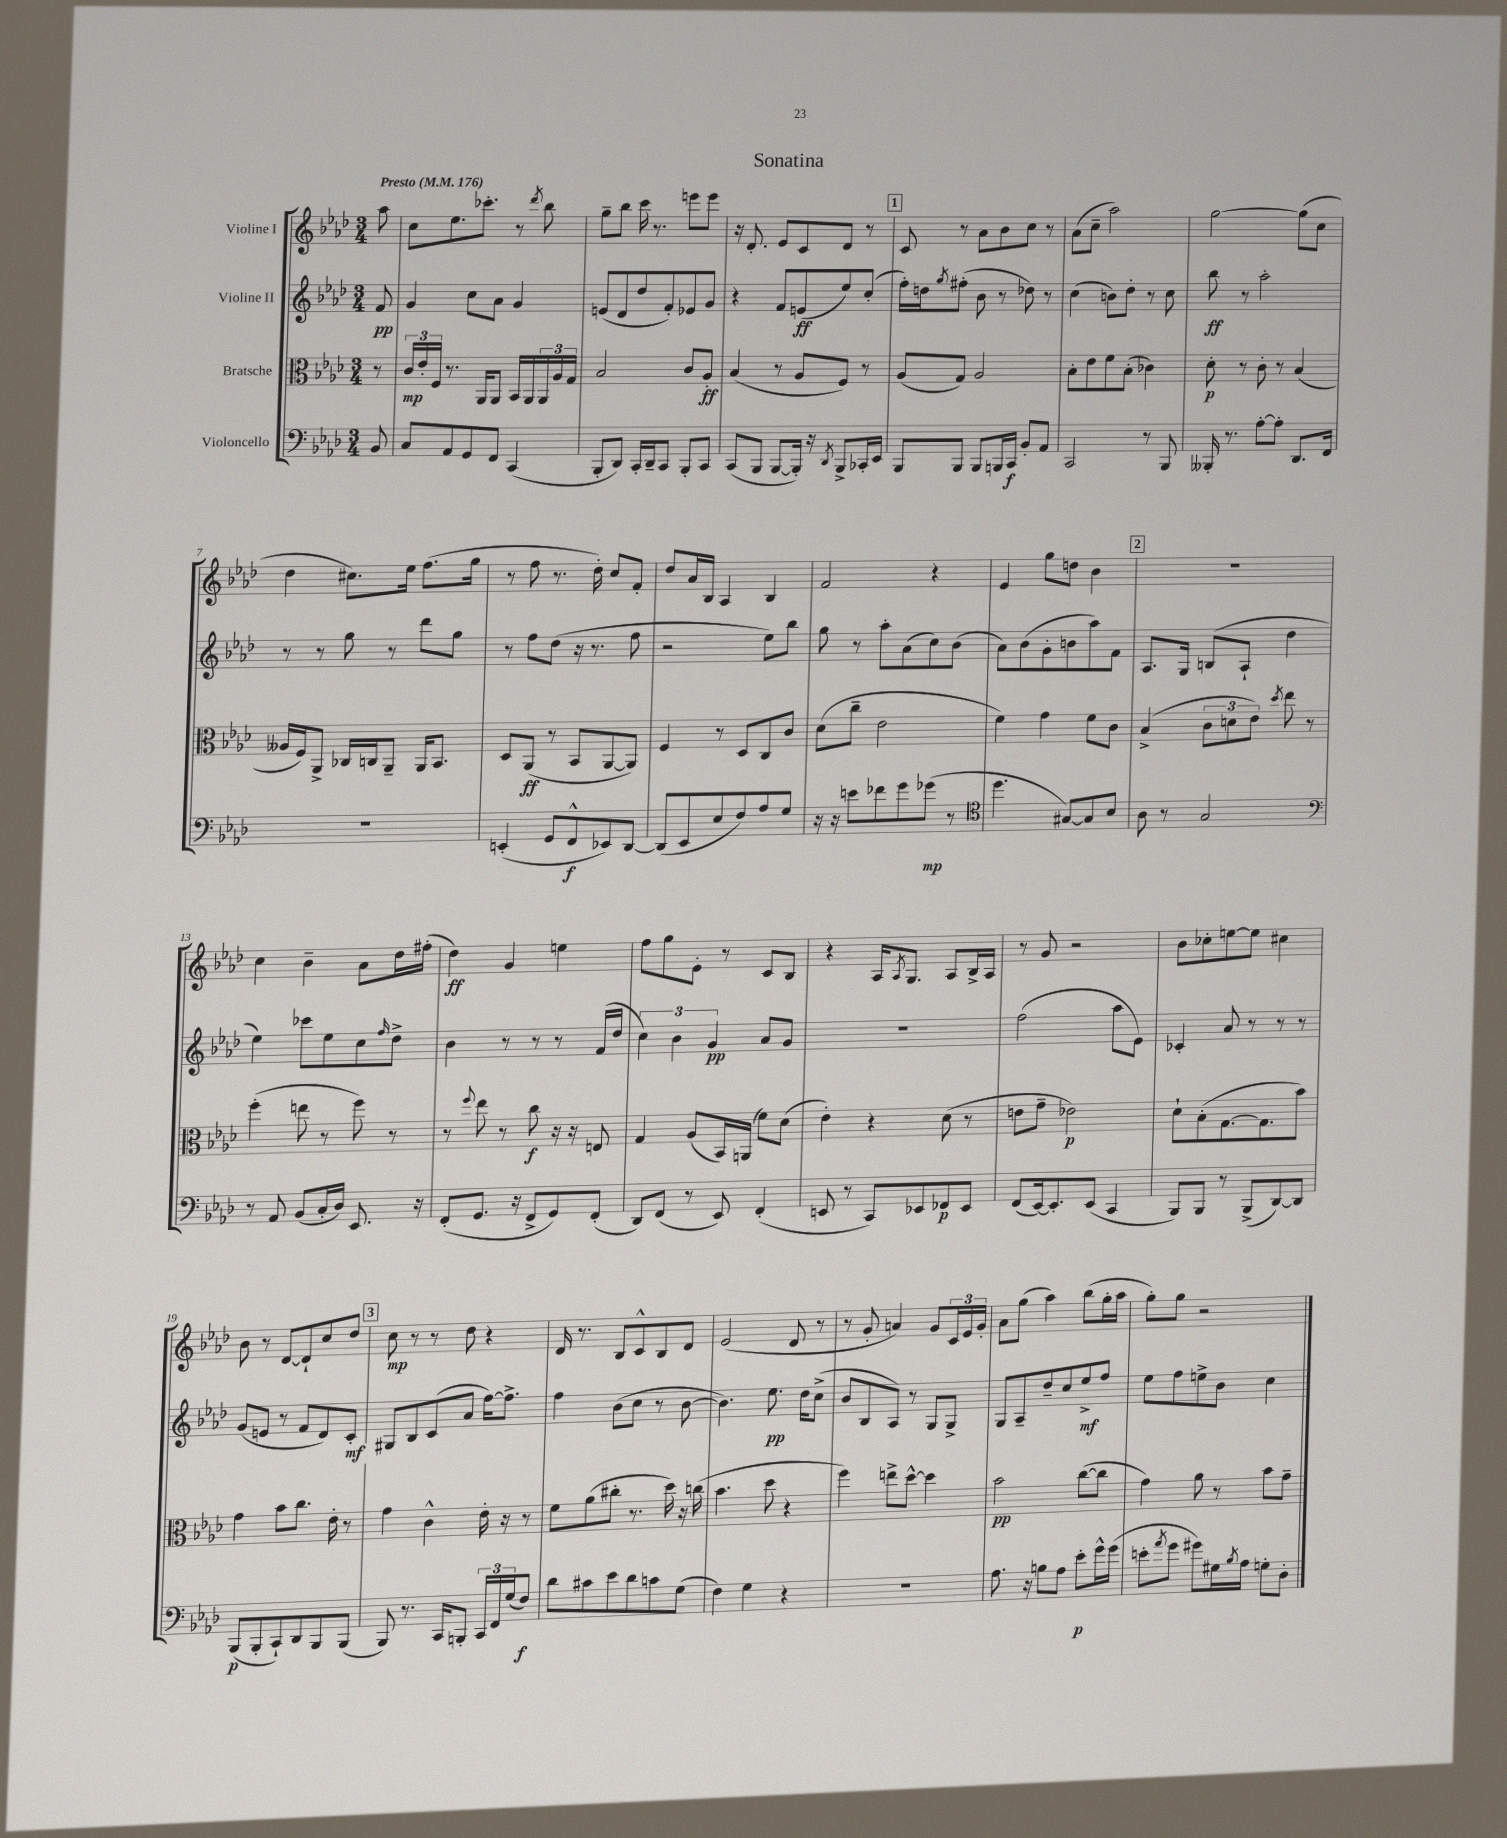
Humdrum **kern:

**kern	**dynam	**kern	**dynam	**kern	**dynam	**kern	**dynam
*part4	*part4	*part3	*part3	*part2	*part2	*part1	*part1
*staff4	*staff4	*staff3	*staff3	*staff2	*staff2	*staff1	*staff1
*I"Violoncello	*	*I"Bratsche	*	*I"Violine II	*	*I"Violine I	*
*clefF4	*	*clefC3	*	*clefG2	*	*clefG2	*
*k[b-e-a-d-]	*	*k[b-e-a-d-]	*	*k[b-e-a-d-]	*	*k[b-e-a-d-]	*
*M3/4	*	*M3/4	*	*M3/4	*	*M3/4	*
*MM176	*	*MM176	*	*MM176	*	*MM176	*
=	=	=	=	=	=	=	=
!	!	!	!	!	!	!LO:TX:a:B:t=Presto	!
8BB-/	.	8r	.	8f/	pp	8aa-\	.
=1	=1	=1	=1	=1	=1	=1	=1
8C/L	.	24c/LL	mp	4g/	.	8cc\L	.
.	.	24e-'/	.	.	.	.	.
.	.	24F/JJ	.	.	.	.	.
8AA-/	.	8.r	.	.	.	8.ee-\	.
8GG/	.	.	.	8cc\L	.	.	.
.	.	16AA-/KL	.	.	.	8.ccc-X'\J	.
8FF/J	.	8AA-/J	.	8a-\J	.	.	.
(4CC/	.	16BB-/LL	.	4g/	.	8r	.
.	.	16AA-/	.	.	.	.	.
.	.	.	.	.	.	8qddd-/	.
.	.	24AA-/	.	.	.	8bb-\	.
.	.	24A-/	.	.	.	.	.
.	.	24G/JJ	.	.	.	.	.
=2	=2	=2	=2	=2	=2	=2	=2
8BBB-'/L	.	2B-/	.	(8en/L	.	8gg~\L	.
8DD-/J)	.	.	.	8d-/	.	8bb-\J	.
16CC'/LL	.	.	.	8dd-/	.	16ccc\	.
16DD-~/J	.	.	.	.	.	8.r	.
8CC/J	.	.	.	8f'/)	.	.	.
8BBB-'/L	.	8c/L	.	8e-X/	.	8eeen\L	.
8CC/J	.	8A-'/J	ff	8g/J	.	8eee\J	.
=3	=3	=3	=3	=3	=3	=3	=3
(8CC/L	.	(4B-/	.	4r	.	16r	.
.	.	.	.	.	.	8.d-'/	.
8BBB-/J	.	.	.	.	.	.	.
[8BBB-/L	.	8r	.	8f/L	.	8e-/L	.
16BBB-'/Jk])	.	8A-/L	.	(8en/	ff	8c/	.
16r	.	.	.	.	.	.	.
8qDD-/	.	.	.	.	.	.	.
8BBB-^/L	.	8F/J)	.	8ee-/)	.	8d-/J	.
16CC-X'/L	.	8r	.	(8cc'/J	.	8r	.
16EE-/JJ	.	.	.	.	.	.	.
!!LO:REH:place=s1:t=1
=4	=4	=4	=4	=4	=4	=4	=4
8BBB-/L	.	(8A-/L	.	16ff'\LL)	.	8c/	.
.	.	.	.	16ddn\J	.	.	.
.	.	.	.	8qgg/	.	.	.
8BBB-/J	.	8G/J)	.	(8ff#X'\J	.	8r	.
8BBB-/L	.	2A-/	.	8b-\	.	8a-\L	.
16BBBn/L	.	.	.	8r	.	8b-\	.
16CC/JJ	f	.	.	.	.	.	.
8BB-'/L	.	.	.	8dd-X\)	.	8cc\J	.
8AA-/J	.	.	.	8r	.	8r	.
=5	=5	=5	=5	=5	=5	=5	=5
2CC/	.	8B-'\L	.	(4cc\	.	(8a-\L	.
.	.	8e-\	.	.	.	8cc~\J	.
.	.	8f\	.	8bn\L)	.	2aa-\)	.
.	.	(8B-'\J	.	8dd-'\J	.	.	.
8r	.	4c-X\)	.	8r	.	.	.
8BBB-/	.	.	.	8cc\	.	.	.
=6	=6	=6	=6	=6	=6	=6	=6
16BBB--X'/	.	8d-'\	p	8bb-\	ff	[2gg\	.
8.r	.	.	.	.	.	.	.
.	.	8r	.	8r	.	.	.
[8A-'\L	.	8c'\	.	2aa-'\	.	.	.
8A-'\J]	.	8r	.	.	.	.	.
8.DD-/L	.	(4B-/	.	.	.	(8gg\L]	.
.	.	.	.	.	.	8cc\J	.
16FF/Jk	.	.	.	.	.	.	.
!!LO:LB:g=z
=7	=7	=7	=7	=7	=7	=7	=7
2.r	.	16A--X/LL	.	8r	.	4dd-\	.
.	.	16F/J)	.	.	.	.	.
.	.	8AA-^/J	.	8r	.	.	.
.	.	16C-X/LL	.	8gg\	.	8.cc#X\L)	.
.	.	16Cn/J	.	.	.	.	.
.	.	8AA-~/J	.	8r	.	.	.
.	.	.	.	.	.	16ee-\Jk	.
.	.	16AA-/KL	.	8ddd-\L	.	(8.ff\L	.
.	.	8.BB-/J	.	.	.	.	.
.	.	.	.	8gg\J	.	.	.
.	.	.	.	.	.	16gg\Jk	.
=8	=8	=8	=8	=8	=8	=8	=8
(4EEn'/	.	8D-/L	.	8r	.	8r	.
.	.	(8AA-/J	ff	8ff\L	.	8ff\	.
8GG/L	.	8r	.	(8dd-\J	.	8.r	.
8FF^^/	f	8BB-/L	.	16r	.	.	.
.	.	.	.	8.r	.	16dd-'\)	.
8EE-X/)	.	[8AA-/	.	.	.	8cc/L	.
[8DD-/J	.	8AA-/J])	.	8ff\	.	8f'/J	.
=9	=9	=9	=9	=9	=9	=9	=9
(8DD-/L]	.	4F/	.	2r	.	8dd-/L	.
8EE-/	.	.	.	.	.	16a-/L	.
.	.	.	.	.	.	16B-/JJ	.
8E-/	.	8r	.	.	.	4A-/	.
8F/)	.	8D-/L	.	.	.	.	.
8A-/	.	8C/	.	8ee-\L)	.	4B-/	.
8G/J	.	8c/J	.	8bb-\J	.	.	.
=10	=10	=10	=10	=10	=10	=10	=10
16r	.	(8d-\L	.	8gg\	.	2f/	.
16r	.	.	.	.	.	.	.
8en\L	.	8cc~\J	.	8r	.	.	.
8f-X\	.	2e-\	.	8aa-'\L	.	.	.
8g\	.	.	.	(8a-\	.	.	.
(8g-X\J	mp	.	.	8cc\)	.	4r	.
8r	.	.	.	(8b-\J	.	.	.
=11	=11	=11	=11	=11	=11	=11	=11
*clefC4	*	*	*	*	*	*	*
4.dd-\	.	4f\)	.	8a-\L)	.	4e-/	.
.	.	.	.	(8b-\	.	.	.
.	.	4g\	.	8g'\	.	8gg\L	.
[8G#X/L)	.	.	.	8bn\	.	8ddn\J	.
8G#/]	.	8f\L	.	8aa-\)	.	4b-\	.
8B-/J	.	8c\J	.	8f\J	.	.	.
!!LO:REH:place=s1:t=2
=12	=12	=12	=12	=12	=12	=12	=12
8A-\	.	(4B-^/	.	8.A-/L	.	2.r	.
8r	.	.	.	.	.	.	.
.	.	.	.	16G/Jk	.	.	.
2G/	.	12c\L	.	(8Bn/L	.	.	.
.	.	12dn\	.	.	.	.	.
.	.	.	.	8A-`/J	.	.	.
.	.	12e-\J)	.	.	.	.	.
.	.	8qdd-/	.	.	.	.	.
.	.	8ee-\	.	4dd-\	.	.	.
.	.	8r	.	.	.	.	.
!!LO:LB:g=z
=13	=13	=13	=13	=13	=13	=13	=13
*clefF4	*	*	*	*	*	*	*
8r	.	(4ff'\	.	4ee-\)	.	4cc\	.
8AA-/	.	.	.	.	.	.	.
(8BB-/L	.	8een\	.	8ccc-X\L	.	4b-~\	.
16C'/L	.	8r	.	8ee-\	.	.	.
16D-/JJ)	.	.	.	.	.	.	.
8.EE-/	.	8ff\)	.	8cc\	.	8a-\L	.
.	.	.	.	16qqff/	.	.	.
.	.	8r	.	8dd-^\J	.	16dd-\L	.
16r	.	.	.	.	.	(16ff#X'\JJ	.
=14	=14	=14	=14	=14	=14	=14	=14
(8FF'/L	.	8r	.	4b-\	.	4dd-\)	ff
.	.	8qqff/	.	.	.	.	.
8.GG/J	.	8ee-\	.	.	.	.	.
.	.	8r	.	8r	.	4g/	.
16r	.	.	.	.	.	.	.
8FF^/L	.	8cc\	f	8r	.	.	.
8GG/)	.	16r	.	8r	.	4een\	.
.	.	16r	.	.	.	.	.
(8FF'/J	.	8En/	.	(16f/LL	.	.	.
.	.	.	.	16dd-/JJ	.	.	.
=15	=15	=15	=15	=15	=15	=15	=15
8DD-/L)	.	4G/	.	6cc\)	.	8ff\L	.
(8FF/J	.	.	.	.	.	8gg\	.
.	.	.	.	6b-\	.	.	.
8r	.	(8A-/L	.	.	.	8e-'\J	.
.	.	.	.	6g/	pp	.	.
8EE-/)	.	16BB-/L)	.	.	.	8r	.
.	.	(16AAn/JJ	.	.	.	.	.
(4FF'/	.	8f\L)	.	8a-/L	.	8c/L	.
.	.	(8d-\J	.	8g/J	.	8B-/J	.
=16	=16	=16	=16	=16	=16	=16	=16
8EEn/	.	4e-'\)	.	2.r	.	4r	.
8r	.	.	.	.	.	.	.
8CC/L)	.	4r	.	.	.	16A-/KL	.
.	.	.	.	.	.	8qA-/	.
.	.	.	.	.	.	8.G/J	.
8EE-X/	.	.	.	.	.	.	.
8FF-X/	p	(8d-\	.	.	.	8A-/L	.
8EE-/J	.	8r	.	.	.	16B-^/L	.
.	.	.	.	.	.	16A-/JJ	.
=17	=17	=17	=17	=17	=17	=17	=17
(8FF/L	.	8en\L	.	(2ff\	.	8r	.
[16EE-/k)	.	8g~\J	.	.	.	8g/	.
8.EE-'/]	.	.	.	.	.	.	.
.	.	2e-X\)	p	.	.	2r	.
(8EE-/J	.	.	.	.	.	.	.
4CC/	.	.	.	8aa-\L	.	.	.
.	.	.	.	8e-\J)	.	.	.
=18	=18	=18	=18	=18	=18	=18	=18
8BBB-/L)	.	8d-`\L	.	4c-X'/	.	8b-\L	.
8BBB-/J	.	(8B-'\	.	.	.	8cc-X'\	.
8r	.	[8.G\	.	8a-/	.	[8een\	.
(8BBB-^/L	.	.	.	8r	.	8ee\J]	.
.	.	8.G\]	.	.	.	.	.
[8DD-/)	.	.	.	8r	.	4cc#X\	.
8DD-/J]	.	8b-\J)	.	8r	.	.	.
!!LO:LB:g=z
=19	=19	=19	=19	=19	=19	=19	=19
(8BBB-/L	p	4g\	.	(8g/L	.	8b-\	.
8BBB-'/	.	.	.	8en/J	.	8r	.
8CC`/)	.	8b-\L	.	8r	.	[8d-/L	.
8DD-/	.	8.cc\J	.	8f/L	.	8d-`/]	.
8BBB-/	.	.	.	8d-/)	.	8cc/	.
.	.	16e-'\	.	.	.	.	.
(8BBB-/J	.	8r	.	8c'/J	mf	8dd-/J	.
!!LO:REH:place=s1:t=3
=20	=20	=20	=20	=20	=20	=20	=20
8BBB-/)	.	4g\	.	8G#X/L	.	8cc\	mp
8.r	.	.	.	8B-/	.	8r	.
.	.	4c^^\	.	(8c/	.	8r	.
16CC/KL	.	.	.	.	.	.	.
8BBBn'/J	.	.	.	8a-/J	.	8dd-\	.
24CC/LL	.	16e-'\	.	[16ff\KL)	.	4r	.
24FF/	.	.	.	.	.	.	.
.	.	16r	.	8.ff^\J]	.	.	.
(24G/J	.	.	.	.	.	.	.
8F/J)	f	8r	.	.	.	.	.
=21	=21	=21	=21	=21	=21	=21	=21
8d-\L	.	8f\L	.	4ff\	.	16d-/	.
.	.	.	.	.	.	8.r	.
8c#X\	.	(8a-\	.	.	.	.	.
8e-\	.	8cc#X'\J	.	(8b-\L	.	8B-/L	.
8d-\	.	8.r	.	8cc\J	.	8c^^/	.
8cn\	.	.	.	8r	.	8B-/	.
.	.	16dd-\)	.	.	.	.	.
(8G\J	.	16r	.	[8b-\	.	8d-/J	.
.	.	(16ccn\	.	.	.	.	.
=22	=22	=22	=22	=22	=22	=22	=22
4F\)	.	4.b-\	.	4.b-\])	.	(2e-/	.
4G\	.	.	.	.	.	.	.
.	.	8dd-\	.	8.ee-\	pp	.	.
4r	.	4r	.	.	.	8d-/	.
.	.	.	.	16dd-\KL	.	.	.
.	.	.	.	(8cc^\J	.	8r	.
=23	=23	=23	=23	=23	=23	=23	=23
2.r	.	4ff\)	.	8b-/L	.	8r	.
.	.	.	.	8B-/	.	8g'/	.
.	.	8een^\L	.	8A-/J)	.	4an/)	.
.	.	[8dd-^^\J	.	8r	.	.	.
.	.	4dd-\]	.	8G/L	.	8g/L	.
.	.	.	.	8G^/J	.	24c/L	.
.	.	.	.	.	.	24e-/	.
.	.	.	.	.	.	24g'/JJ	.
=24	=24	=24	=24	=24	=24	=24	=24
8.A-\	.	2b-\	pp	8G/L	.	8a-\L	.
.	.	.	.	8A-~/	.	(8gg\J	.
16r	.	.	.	.	.	.	.
8Bn\L	.	.	.	8dd-~/	.	4aa-\)	.
8A-\J	.	.	.	8cc/	.	.	.
8e-'\L	p	([8cc\L	.	8ee-^/	mf	(8bb-\L	.
16g^^\L	.	8cc\J]	.	8ff/J	.	16gg'\L	.
(16g\JJ	.	.	.	.	.	16aa-\JJ	.
=25	=25	=25	=25	=25	=25	=25	=25
8en'\L	.	4g\)	.	8ee-\L	.	8gg'\L)	.
8qa-/	.	.	.	.	.	.	.
8g\J	.	.	.	8ff\	.	8gg\J	.
8g#X\L)	.	8a-\	.	8een^\	.	2r	.
16G#X\L	.	8r	.	8b-\J	.	.	.
8qB-/	.	.	.	.	.	.	.
16A-\JJ	.	.	.	.	.	.	.
8Gn'\L	.	8b-\L	.	4cc\	.	.	.
8D-'\J	.	8g~\J	.	.	.	.	.
==	==	==	==	==	==	==	==
*-	*-	*-	*-	*-	*-	*-	*-
